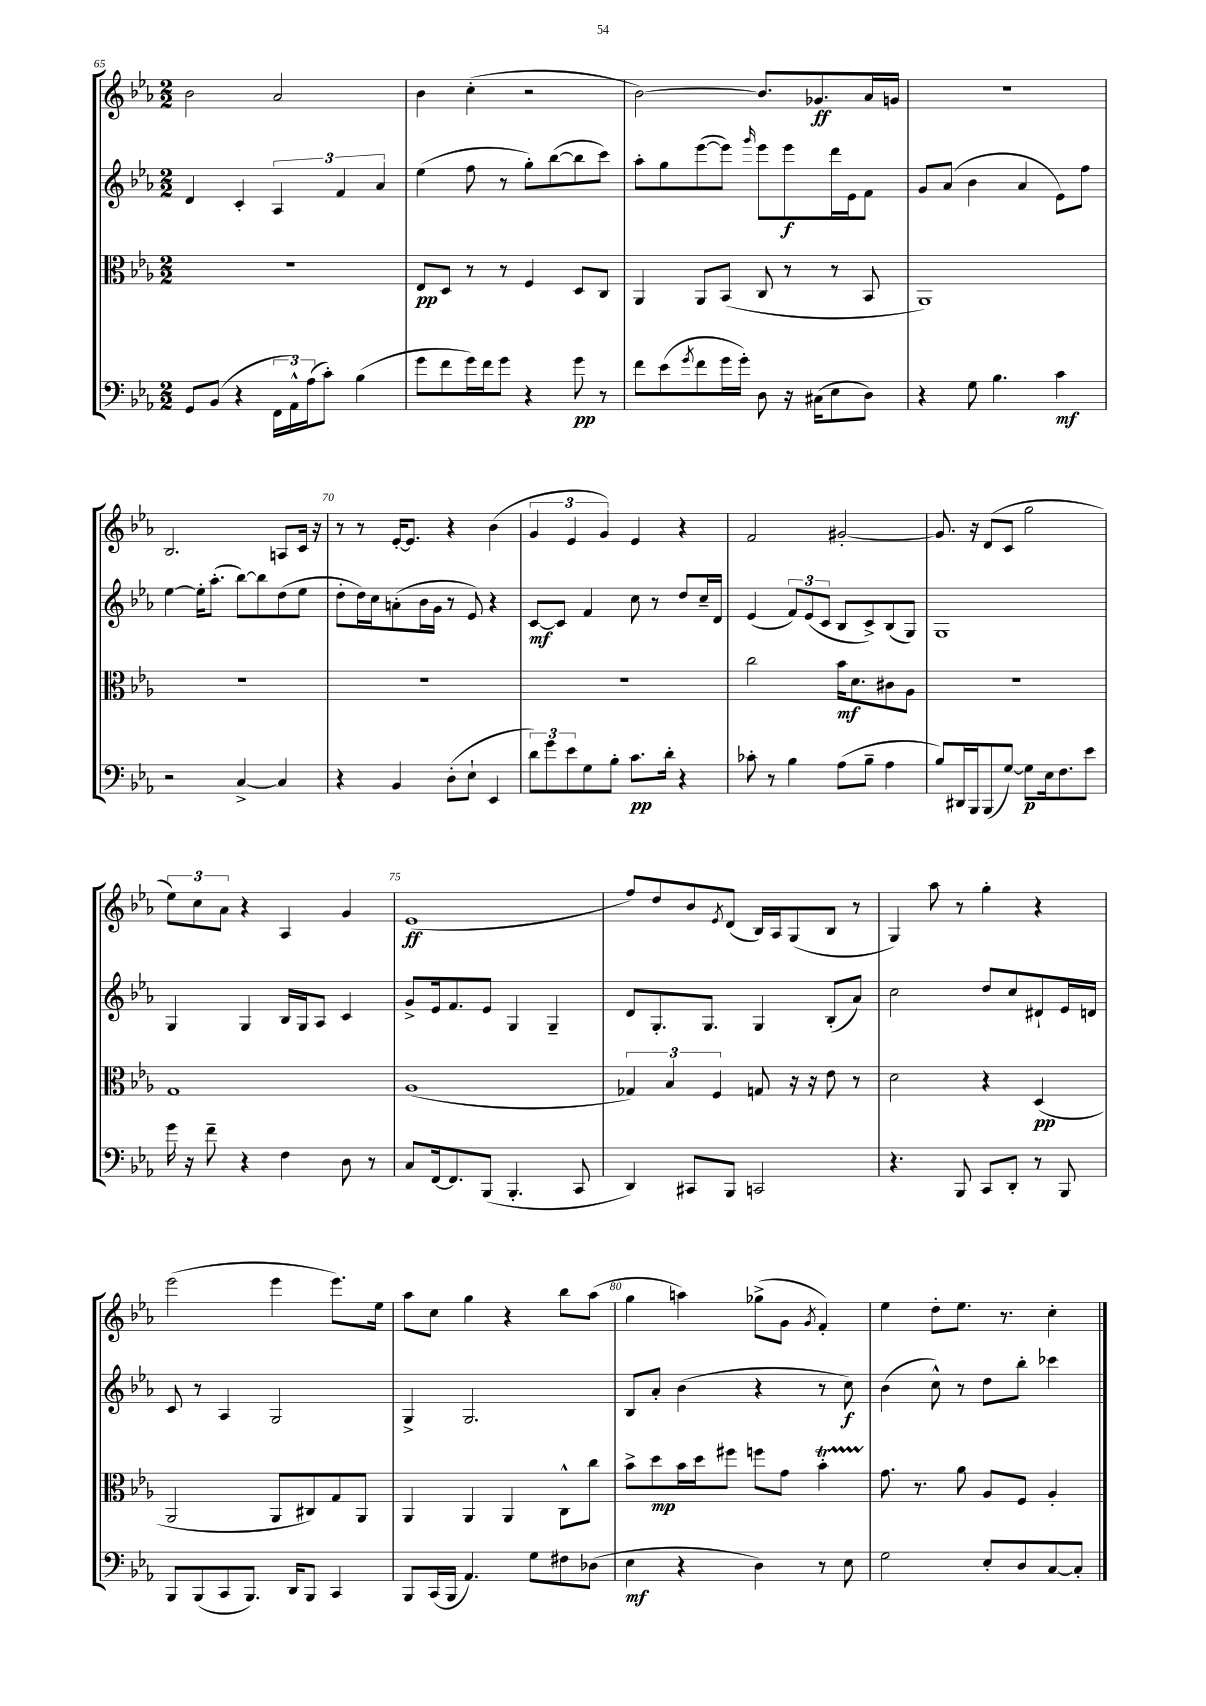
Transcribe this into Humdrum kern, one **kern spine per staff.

**kern	**dynam	**kern	**dynam	**kern	**dynam	**kern	**dynam
*part4	*part4	*part3	*part3	*part2	*part2	*part1	*part1
*staff4	*staff4	*staff3	*staff3	*staff2	*staff2	*staff1	*staff1
*clefF4	*	*clefC3	*	*clefG2	*	*clefG2	*
*k[b-e-a-]	*	*k[b-e-a-]	*	*k[b-e-a-]	*	*k[b-e-a-]	*
*M2/2	*	*M2/2	*	*M2/2	*	*M2/2	*
=65	=65	=65	=65	=65	=65	=65	=65
8GG/L	.	1r	.	4d/	.	2b-\	.
(8BB-/J	.	.	.	.	.	.	.
4r	.	.	.	4c'/	.	.	.
24FF\LL	.	.	.	6A-/	.	2a-/	.
24AA-^^\)	.	.	.	.	.	.	.
(24A-\J	.	.	.	.	.	.	.
8c'\J)	.	.	.	.	.	.	.
.	.	.	.	6f/	.	.	.
(4B-\	.	.	.	.	.	.	.
.	.	.	.	6a-/	.	.	.
=66	=66	=66	=66	=66	=66	=66	=66
8g\L	.	8E-/L	pp	(4ee-\	.	4b-\	.
8f\	.	8D/J	.	.	.	.	.
16g\L)	.	8r	.	8ff\	.	(4cc'\	.
16f\J	.	.	.	.	.	.	.
8g\J	.	8r	.	8r	.	.	.
4r	.	4F/	.	8gg'\L)	.	2r	.
.	.	.	.	([8bb-\	.	.	.
8g\	pp	8D/L	.	8bb-\]	.	.	.
8r	.	8C/J	.	8ccc\J)	.	.	.
=67	=67	=67	=67	=67	=67	=67	=67
8f\L	.	4AA-/	.	8aa-'\L	.	[2b-\)	.
(8e-\	.	.	.	8gg\	.	.	.
8qg/	.	.	.	.	.	.	.
8f\	.	8AA-/L	.	([8eee-\	.	.	.
16g\L	.	(8BB-/J	.	8eee-\J])	.	.	.
16g'\JJ)	.	.	.	.	.	.	.
.	.	.	.	16qqggg/	.	.	.
8D\	.	8C/	.	8eee-\L	.	8.b-/L]	.
16r	.	8r	.	8eee-\	f	.	.
(16C#X\KL	.	.	.	.	.	8.g-X/	ff
8E-\	.	8r	.	16ddd\L	.	.	.
.	.	.	.	16e-\J	.	.	.
8D\J)	.	8BB-/	.	8f\J	.	16a-/L	.
.	.	.	.	.	.	16gn/JJ	.
=68	=68	=68	=68	=68	=68	=68	=68
4r	.	1AA-)	.	8g/L	.	1r	.
.	.	.	.	(8a-/J	.	.	.
8G\	.	.	.	4b-\	.	.	.
4.B-\	.	.	.	.	.	.	.
.	.	.	.	4a-/	.	.	.
4c\	mf	.	.	8e-\L)	.	.	.
.	.	.	.	8ff\J	.	.	.
!!LO:LB:g=z
=69	=69	=69	=69	=69	=69	=69	=69
2r	.	1r	.	[4ee-\	.	2.B-/	.
.	.	.	.	16ee-'\KL]	.	.	.
.	.	.	.	(8.aa-'\J	.	.	.
[4C^/	.	.	.	[8bb-\L)	.	.	.
.	.	.	.	8bb-\]	.	.	.
4C/]	.	.	.	(8dd\	.	8An/L	.
.	.	.	.	8ee-\J	.	16c/Jk	.
.	.	.	.	.	.	16r	.
=70	=70	=70	=70	=70	=70	=70	=70
4r	.	1r	.	8dd'\L	.	8r	.
.	.	.	.	16dd\L)	.	8r	.
.	.	.	.	16cc\J	.	.	.
4BB-/	.	.	.	(8an'\	.	[16e-'/KL	.
.	.	.	.	.	.	8.e-/J]	.
.	.	.	.	16b-\L	.	.	.
.	.	.	.	16g\JJ	.	.	.
(8D'\L	.	.	.	8r	.	4r	.
8E-`\J	.	.	.	8e-/)	.	.	.
4EE-/	.	.	.	4r	.	(4b-\	.
=71	=71	=71	=71	=71	=71	=71	=71
12d\L)	.	1r	.	[8c/L	mf	6g/	.
12g\	.	.	.	.	.	.	.
.	.	.	.	8c/J]	.	.	.
12e-\	.	.	.	.	.	6e-/	.
8G\	.	.	.	4f/	.	.	.
.	.	.	.	.	.	6g/)	.
8B-'\J	.	.	.	.	.	.	.
8.c\L	pp	.	.	8cc\	.	4e-/	.
.	.	.	.	8r	.	.	.
16d'\Jk	.	.	.	.	.	.	.
4r	.	.	.	8dd/L	.	4r	.
.	.	.	.	16cc~/L	.	.	.
.	.	.	.	16d/JJ	.	.	.
=72	=72	=72	=72	=72	=72	=72	=72
8c-X'\	.	2cc\	.	(4e-/	.	2f/	.
8r	.	.	.	.	.	.	.
4B-\	.	.	.	12f/L)	.	.	.
.	.	.	.	(12e-/	.	.	.
.	.	.	.	12c/J	.	.	.
(8A-\L	.	16b-\KL	mf	8B-/L	.	[2g#X'/	.
.	.	8.d\	.	.	.	.	.
8B-~\J	.	.	.	8c^/)	.	.	.
4A-\	.	8c#X\	.	(8B-/	.	.	.
.	.	8A-\J	.	8G/J)	.	.	.
=73	=73	=73	=73	=73	=73	=73	=73
8B-/L)	.	1r	.	1G	.	8.g#/]	.
16DD#X/L	.	.	.	.	.	.	.
16BBB-/J	.	.	.	.	.	16r	.
(8BBB-/	.	.	.	.	.	(8d/L	.
[8G/J)	.	.	.	.	.	8c/J	.
8G\L]	p	.	.	.	.	2gg\	.
16E-\k	.	.	.	.	.	.	.
8.F\	.	.	.	.	.	.	.
8e-\J	.	.	.	.	.	.	.
!!LO:LB:g=z
=74	=74	=74	=74	=74	=74	=74	=74
16g\	.	1G	.	4G/	.	12ee-\L)	.
16r	.	.	.	.	.	.	.
.	.	.	.	.	.	12cc\	.
8f~\	.	.	.	.	.	.	.
.	.	.	.	.	.	12a-\J	.
4r	.	.	.	4G/	.	4r	.
4F\	.	.	.	16B-/LL	.	4A-/	.
.	.	.	.	16G/J	.	.	.
.	.	.	.	8A-/J	.	.	.
8D\	.	.	.	4c/	.	4g/	.
8r	.	.	.	.	.	.	.
=75	=75	=75	=75	=75	=75	=75	=75
8C/L	.	(1A-	.	8g^/L	.	(1e-	ff
[16FF/k	.	.	.	16e-/k	.	.	.
8.FF/]	.	.	.	8.f/	.	.	.
(8BBB-/J	.	.	.	8e-/J	.	.	.
4.BBB-'/	.	.	.	4G/	.	.	.
.	.	.	.	4G~/	.	.	.
8CC/	.	.	.	.	.	.	.
=76	=76	=76	=76	=76	=76	=76	=76
4DD/)	.	6G-X/)	.	8d/L	.	8ff/L)	.
.	.	.	.	8.G'/	.	8dd/	.
.	.	6B-/	.	.	.	.	.
8CC#X/L	.	.	.	.	.	8b-/	.
.	.	.	.	8.G/J	.	.	.
.	.	6F/	.	.	.	.	.
.	.	.	.	.	.	8qe-/	.
8BBB-/J	.	.	.	.	.	(8d/J	.
2CCn/	.	8Gn/	.	4G/	.	16B-/LL)	.
.	.	.	.	.	.	16A-/J	.
.	.	16r	.	.	.	(8G/	.
.	.	16r	.	.	.	.	.
.	.	8e-\	.	(8B-'/L	.	8B-/J	.
.	.	8r	.	8a-/J)	.	8r	.
=77	=77	=77	=77	=77	=77	=77	=77
4.r	.	2d\	.	2cc\	.	4G/)	.
.	.	.	.	.	.	8aa-\	.
8BBB-/	.	.	.	.	.	8r	.
8CC/L	.	4r	.	8dd/L	.	4gg'\	.
8DD'/J	.	.	.	8cc/	.	.	.
8r	.	(4D/	pp	8d#X`/	.	4r	.
8BBB-/	.	.	.	16e-/L	.	.	.
.	.	.	.	16dn/JJ	.	.	.
!!LO:LB:g=z
=78	=78	=78	=78	=78	=78	=78	=78
8BBB-/L	.	2AA-/	.	8c/	.	(2eee-\	.
(8BBB-/	.	.	.	8r	.	.	.
8CC/	.	.	.	4A-/	.	.	.
8.BBB-/J)	.	.	.	.	.	.	.
.	.	8AA-/L	.	2G/	.	4eee-\	.
16DD/KL	.	.	.	.	.	.	.
8BBB-/J	.	8C#X/)	.	.	.	.	.
4CC/	.	8G/	.	.	.	8.eee-\L)	.
.	.	8AA-/J	.	.	.	.	.
.	.	.	.	.	.	16ee-\Jk	.
=79	=79	=79	=79	=79	=79	=79	=79
8BBB-/L	.	4AA-/	.	4G^/	.	8aa-\L	.
(16CC/L	.	.	.	.	.	8cc\J	.
16BBB-/JJ	.	.	.	.	.	.	.
4.AA-/)	.	4AA-/	.	2.G/	.	4gg\	.
.	.	4AA-/	.	.	.	4r	.
8G\L	.	.	.	.	.	.	.
8F#X\	.	8C^^\L	.	.	.	8bb-\L	.
(8D-X\J	.	8cc\J	.	.	.	(8aa-\J	.
=80	=80	=80	=80	=80	=80	=80	=80
4E-\	mf	8b-^\L	.	8B-/L	.	4gg\	.
.	.	8dd\	mp	8a-'/J	.	.	.
4r	.	16b-\L	.	(4b-\	.	4aan\)	.
.	.	16dd\J	.	.	.	.	.
.	.	8ff#X\J	.	.	.	.	.
4D\)	.	8ffn\L	.	4r	.	(8gg-X^\L	.
.	.	8g\J	.	.	.	8g\J	.
.	.	.	.	.	.	8qg/	.
8r	.	4b-T'\	.	8r	.	4f'/)	.
8E-\	.	.	.	8cc\)	f	.	.
=81	=81	=81	=81	=81	=81	=81	=81
2G\	.	8.g\	.	(4b-\	.	4ee-\	.
.	.	8.r	.	.	.	.	.
.	.	.	.	8cc^^\)	.	8dd'\L	.
.	.	8a-\	.	8r	.	8.ee-\J	.
8E-'/L	.	8A-/L	.	8dd\L	.	.	.
.	.	.	.	.	.	8.r	.
8D/	.	8F/J	.	8bb-'\J	.	.	.
[8C/	.	4A-'/	.	4ccc-X\	.	4cc'\	.
8C'/J]	.	.	.	.	.	.	.
==	==	==	==	==	==	==	==
*-	*-	*-	*-	*-	*-	*-	*-
